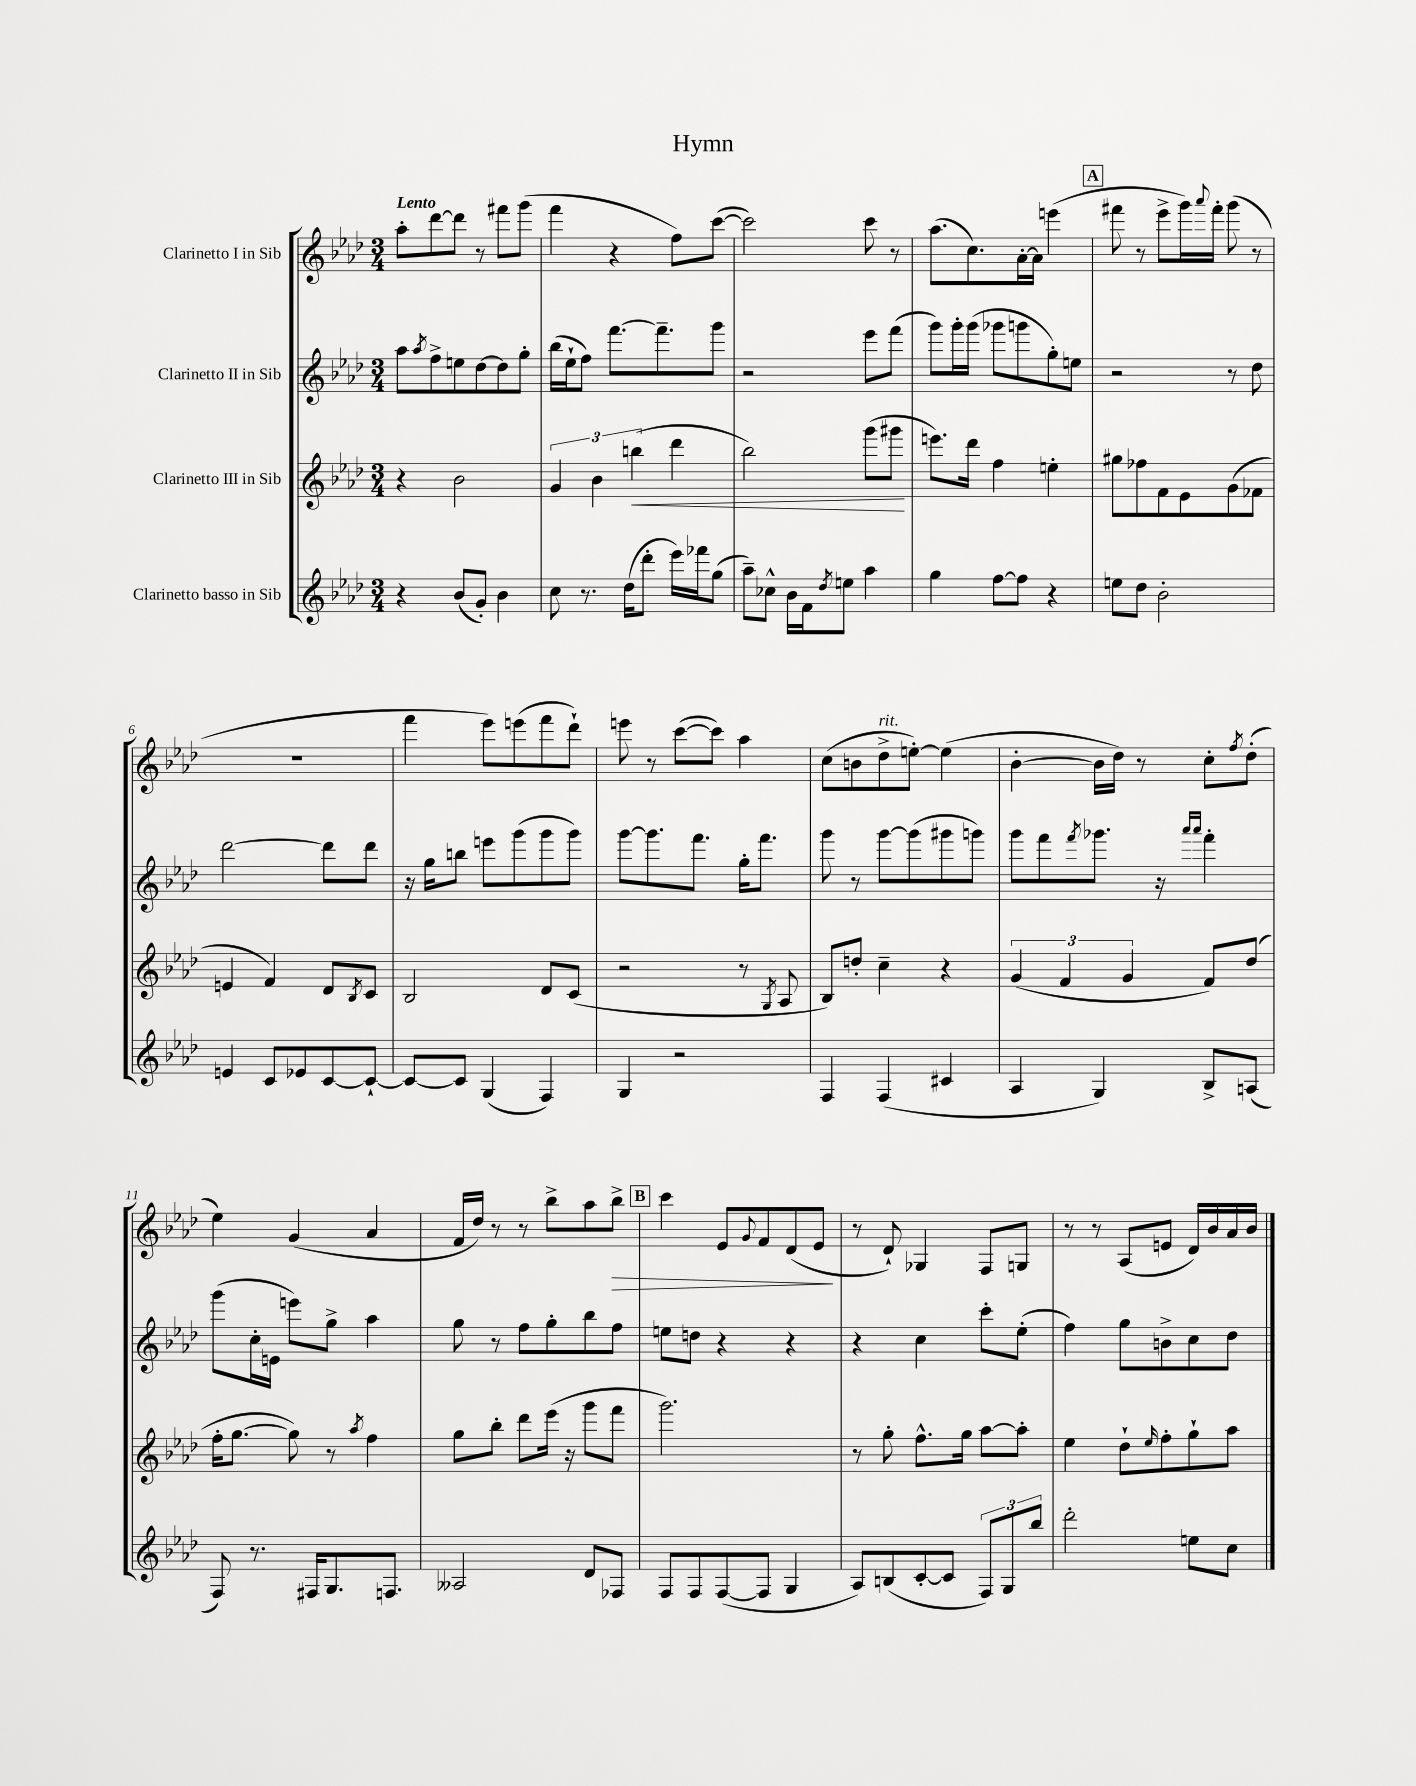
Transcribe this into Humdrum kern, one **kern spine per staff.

**kern	**kern	**dynam	**kern	**kern	**dynam
*part4	*part3	*part3	*part2	*part1	*part1
*staff4	*staff3	*staff3	*staff2	*staff1	*staff1
*I"Clarinetto basso in Sib	*I"Clarinetto III in Sib	*	*I"Clarinetto II in Sib	*I"Clarinetto I in Sib	*
*clefG2	*clefG2	*	*clefG2	*clefG2	*
*k[b-e-a-d-]	*k[b-e-a-d-]	*	*k[b-e-a-d-]	*k[b-e-a-d-]	*
*M3/4	*M3/4	*	*M3/4	*M3/4	*
=1	=1	=1	=1	=1	=1
!	!	!	!	!LO:TX:a:B:t=Lento	!
4r	4r	.	8aa-\L	8aa-'\L	.
.	.	.	8qaa-/	.	.
.	.	.	8ff^\	[8ddd-\	.
(8b-/L	2b-\	.	8een\	8ddd-\J]	.
8g'/J)	.	.	[8dd-\	8r	.
4b-\	.	.	8dd-\]	8fff#X\L	.
.	.	.	8gg'\J	(8ggg\J	.
=2	=2	=2	=2	=2	=2
8cc\	6g/	.	(16bb-\LL	4fff\	.
.	.	.	16ee-`\J	.	.
8.r	.	.	8ff\J)	.	.
.	6b-\	.	.	.	.
.	.	.	[8.fff\L	4r	.
(16dd-\KL	.	.	.	.	.
!	!	!LO:HP:b	!	!	!
.	(6bbn\	<	.	.	.
8ddd-'\J	.	.	.	.	.
.	.	.	8.fff~\]	.	.
16eee-\LL)	4ddd-\	.	.	8ff\L)	.
16fff-X\J	.	.	.	.	.
(8gg\J	.	.	8ggg\J	([8ccc\J	.
=3	=3	=3	=3	=3	=3
8aa-~\L)	2bb-\)	.	2r	2ccc\])	.
8cc-X^^\J	.	.	.	.	.
16b-\LL	.	.	.	.	.
16f\J	.	.	.	.	.
8qdd-/	.	.	.	.	.
8een\J	.	.	.	.	.
4aa-\	(8ggg\L	.	8eee-\L	8ccc\	.
.	8ggg#X\J	.	(8fff\J	8r	.
.	.	[	.	.	.
=4	=4	=4	=4	=4	=4
4gg\	8.eeen\L)	.	8ggg\L)	(8.aa-\L	.
.	.	.	16ggg'\L	.	.
.	16ddd-\Jk	.	(16ggg\JJ	8.cc\)	.
[8ff\L	4ff\	.	8ggg-X\L	.	.
8ff\J]	.	.	8gggn\	[16a-'\L	.
.	.	.	.	16a-\JJ]	.
4r	4een'\	.	8gg'\)	(4eeen\	.
.	.	.	8een\J	.	.
!!LO:REH:place=s1:t=A
=5	=5	=5	=5	=5	=5
8een\L	8gg#X\L	.	2r	8fff#X\	.
8dd-\J	8ff-X\	.	.	8r	.
2b-'\	8f\	.	.	8eee-^\L	.
.	8e-\	.	.	16ggg\L)	.
.	.	.	.	8qqaaa-/	.
.	.	.	.	16fff#'\JJ	.
.	(8g\	.	8r	(8ggg\	.
.	8f-X\J	.	8dd-\	8r	.
!!LO:LB:g=z
=6	=6	=6	=6	=6	=6
4en/	4en/	.	[2ddd-\	2.r	.
8c/L	4f/)	.	.	.	.
8e-X/	.	.	.	.	.
[8c/	8d-/L	.	8ddd-\L]	.	.
.	8qB-/	.	.	.	.
8c`/J_	8c/J	.	8ddd-\J	.	.
=7	=7	=7	=7	=7	=7
8c/L_	2B-/	.	16r	4fff\	.
.	.	.	16gg\KL	.	.
8c/J]	.	.	8bbn\J	.	.
(4G/	.	.	8eeen\L	8eee-\L)	.
.	.	.	(8ggg\	(8eeen\	.
4F/)	8d-/L	.	8ggg\	8fff\	.
.	(8c/J	.	8ggg\J)	8ddd-`\J)	.
=8	=8	=8	=8	=8	=8
4G/	2r	.	[8ggg\L	8eeen\	.
.	.	.	8.ggg\]	8r	.
2r	.	.	.	([8ccc\L	.
.	.	.	8.fff\J	.	.
.	.	.	.	8ccc\J])	.
.	8r	.	16gg'\KL	4aa-\	.
.	.	.	8.fff\J	.	.
.	8qG/	.	.	.	.
.	8A-/	.	.	.	.
=9	=9	=9	=9	=9	=9
4F/	8B-/L)	.	8ggg\	(8cc\L	.
.	8ddn'/J	.	8r	8bn\	.
!	!	!	!	!LO:TX:a:i:t=rit.	!
(4F/	4cc~\	.	[8ggg\L	8dd-^\	.
.	.	.	(8ggg\]	[8een'\J)	.
4c#X/	4r	.	8ggg#X\	(4ee\]	.
.	.	.	8gggn\J)	.	.
=10	=10	=10	=10	=10	=10
4A-/	(6g/	.	8ggg\L	[4b-'\	.
.	.	.	8fff\	.	.
.	6f/	.	.	.	.
.	.	.	8qfff/	.	.
4G/)	.	.	8.ggg-X\J	16b-\LL]	.
.	.	.	.	16dd-\JJ)	.
.	6g/	.	.	.	.
.	.	.	.	8r	.
.	.	.	16r	.	.
.	.	.	16qqaaa-/LL	.	.
.	.	.	16qqaaa-/JJ	.	.
8B-^/L	8f/L)	.	4fff'\	8cc'\L	.
.	.	.	.	8qff/	.
(8An/J	(8dd-/J	.	.	(8dd-'\J	.
!!LO:LB:g=z
=11	=11	=11	=11	=11	=11
8F/)	16ff'\KL	.	(8ggg\L	4ee-\)	.
.	[8.gg\J	.	.	.	.
8.r	.	.	16cc'\L	.	.
.	.	.	16en\JJ	.	.
.	8gg\])	.	8eeen\L)	(4g/	.
16F#X/KL	.	.	.	.	.
8.G/	8r	.	8gg^\J	.	.
.	8qaa-/	.	.	.	.
.	4ff\	.	4aa-\	4a-/	.
8.Fn/J	.	.	.	.	.
=12	=12	=12	=12	=12	=12
2A--X/	8gg\L	.	8gg\	16f/LL	.
.	.	.	.	16dd-/JJ)	.
.	8bb-'\J	.	8r	8r	.
.	8ddd-\L	.	8ff\L	8r	.
.	(16eee-\Jk	.	8gg'\	8bb-^\L	.
.	16r	.	.	.	.
8d-/L	8ggg\L	.	8bb-\	8aa-\	.
!	!	!	!	!	!LO:HP:b
8F-X/J	8fff\J	.	8ff\J	8bb-^\J	>
!!LO:REH:place=s1:t=B
=13	=13	=13	=13	=13	=13
8F/L	2.ggg\)	.	8een\L	4ccc\	.
8F/	.	.	8ddn\J	.	.
([8F/	.	.	4r	8e-/L	.
.	.	.	.	8qqg/	.
8F/J]	.	.	.	8f/	.
4G/	.	.	4r	(8d-/	.
.	.	.	.	8e-/J	.
.	.	.	.	.	]
=14	=14	=14	=14	=14	=14
8A-/L)	8r	.	4r	8r	.
(8Bn/	8gg'\	.	.	8d-`/)	.
[8c'/	8.ff^^\L	.	4cc\	4G-X/	.
8c/J]	.	.	.	.	.
.	16gg\Jk	.	.	.	.
12F/L)	[8aa-\L	.	8ccc'\L	8F/L	.
12G/	.	.	.	.	.
.	8aa-'\J]	.	(8ee-'\J	8Gn/J	.
12bb-/J	.	.	.	.	.
=15	=15	=15	=15	=15	=15
2ddd-'\	4ee-\	.	4ff\)	8r	.
.	.	.	.	8r	.
.	8dd-`\L	.	8gg\L	(8A-/L	.
.	16qqee-/	.	.	.	.
.	8ff'\	.	8bn^\	8en/J	.
8een\L	8gg`\	.	8cc\	16d-/LL)	.
.	.	.	.	16b-/	.
8cc\J	8aa-\J	.	8dd-\J	16a-/	.
.	.	.	.	16b-/JJ	.
==	==	==	==	==	==
*-	*-	*-	*-	*-	*-
